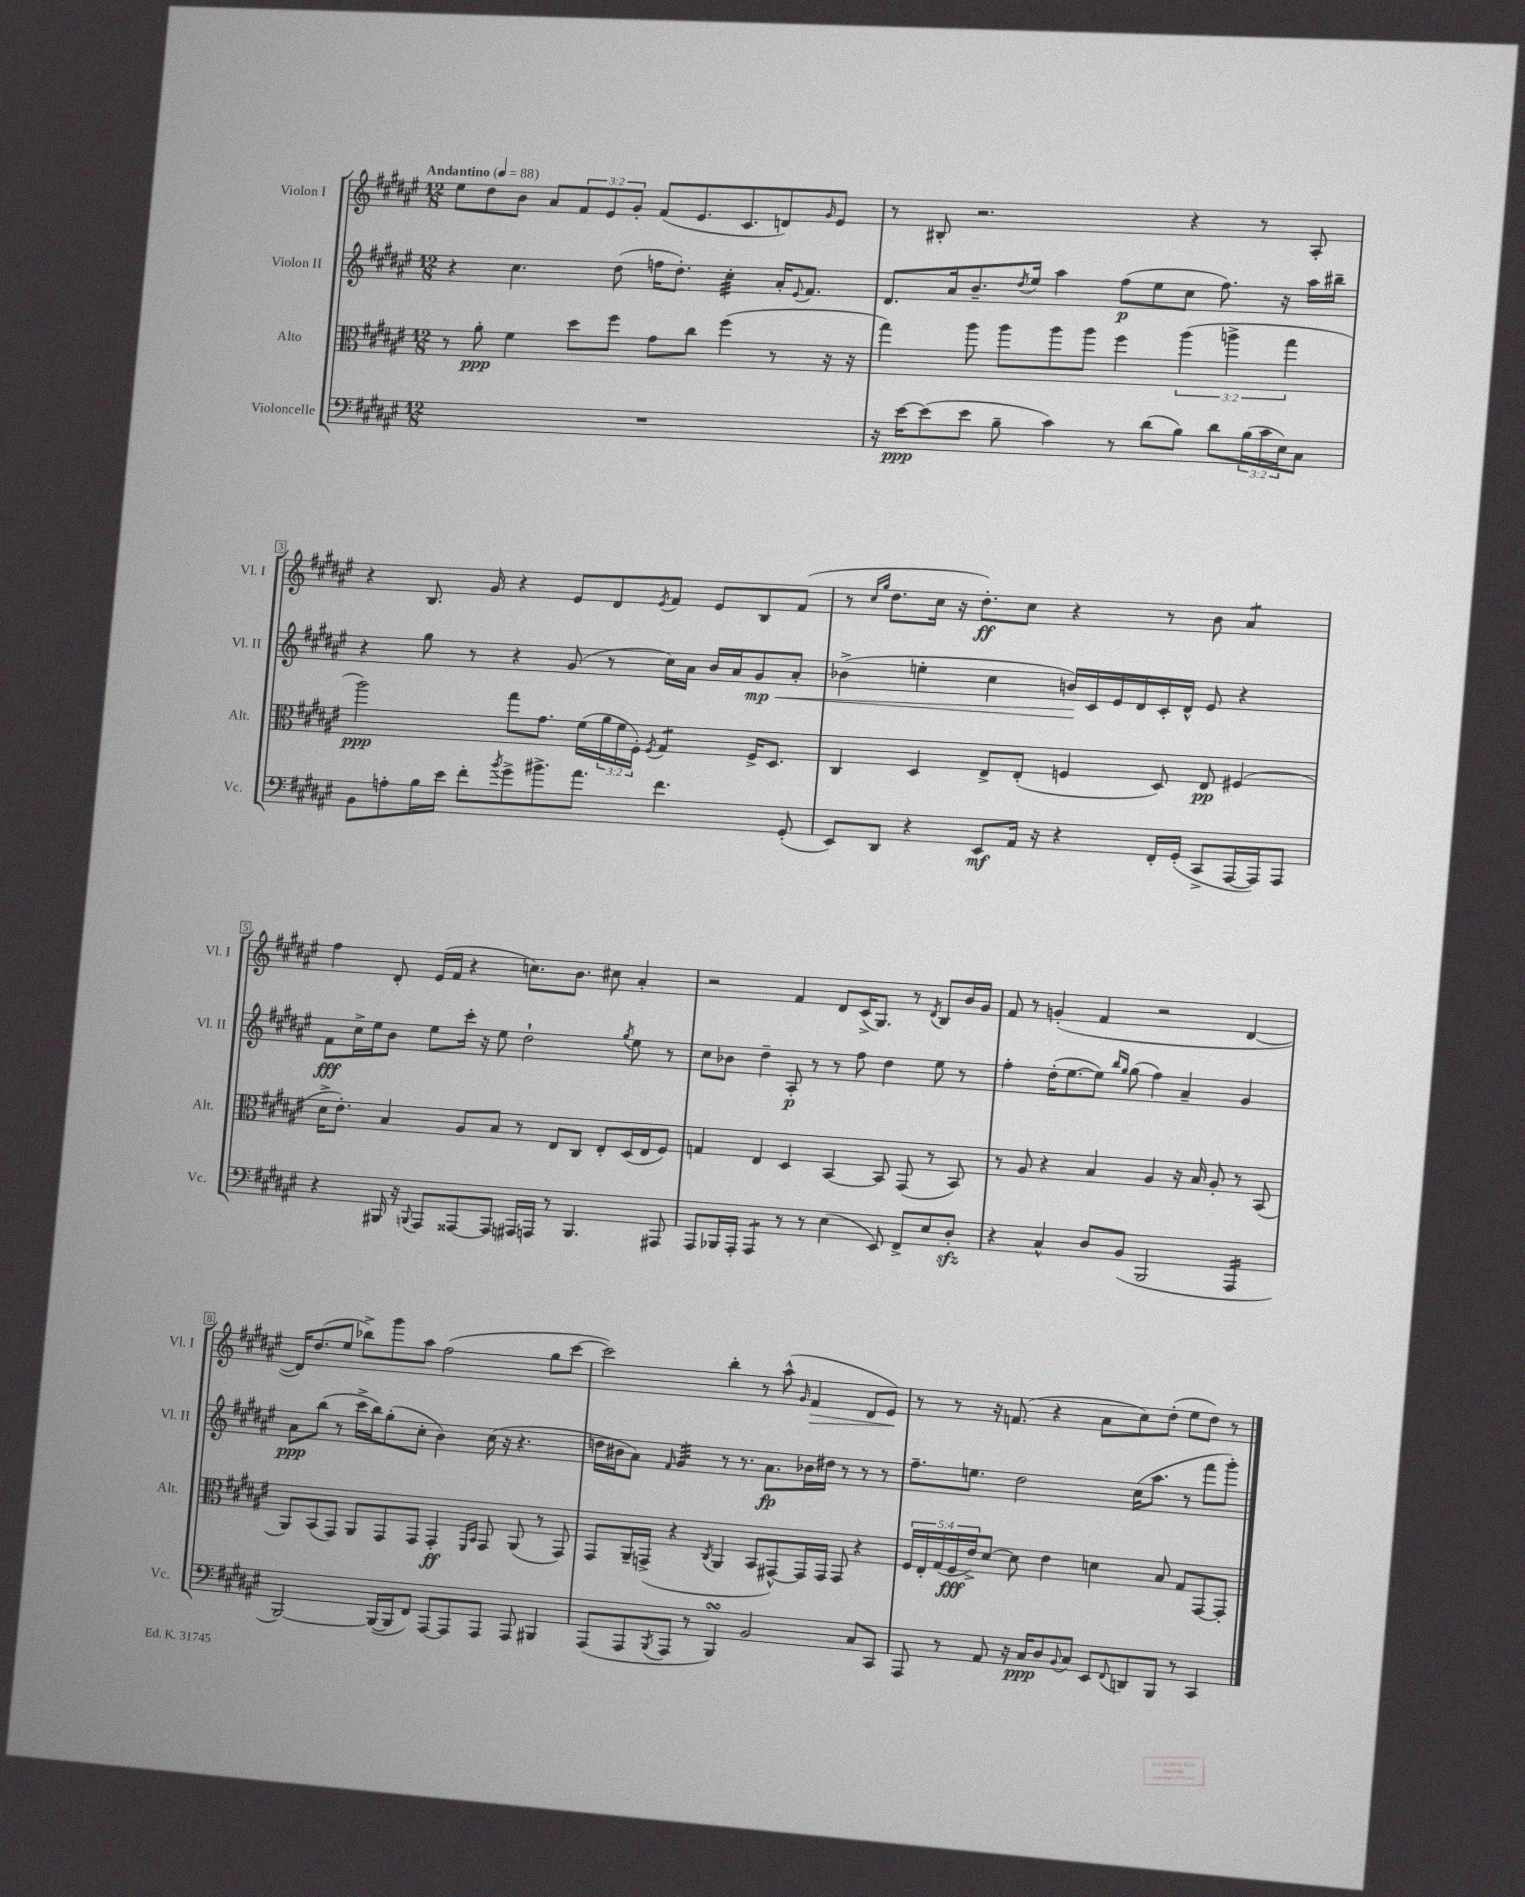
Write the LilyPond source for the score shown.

<<
\new StaffGroup <<
\new Staff = "s0" \with { instrumentName = "Violon I" shortInstrumentName = "Vl. I" } {
    \clef treble \key fis \major \numericTimeSignature \time 12/8 \override Staff.TupletNumber.text = #tuplet-number::calc-fraction-text \tempo "Andantino" 4 = 88
    eis''8 dis''8 b'8 ais'8 \tuplet 3/2 { fis'8 eis'8 gis'8-. } fis'8( eis'8. cis'8. d'8) \grace { gis'16 } eis'8 |
    r8 bis8-. r2. r4 r8 ais8-. |
    r4 b8. gis'16 r4 eis'8 dis'8 \acciaccatura { eis'8 } fis'8 eis'8 b8 fis'8( |
    r8 \grace { cis''16 gis''16 } dis''8. cis''16 r16 dis''8.-.\ff) cis''8 r4 r8 b'8 ais'4:8 |
    fis''4 dis'8-. eis'16( fis'16 r4 c''8.) b'8. cis''8 ais'4-. |
    r2 fis'4 dis'8 cis'16->( gis8.) r8 \acciaccatura { dis'8 } b8 b'16 gis'16 |
    fis'8 r8 g'4-.( fis'4 r2 dis'4~ |
    dis'16) dis''8.( eis''8 bes''8->) gis'''8 ais''8 fis''2( gis''8 cis'''8~ |
    cis'''2) b''4-. r8 ais''8-^( \grace { gis'16 } fis'4\> dis'8 eis'8\!) |
    r8 r8 r16 f'8.( r4 ais'8 cis''8) dis''8-.( eis''8 dis''8) r8 \bar "|." |
}
\new Staff = "s1" \with { instrumentName = "Violon II" shortInstrumentName = "Vl. II" } {
    \clef treble \key fis \major \numericTimeSignature \time 12/8
    r4 cis''4. dis''8( f''16 dis''8.-.) cis''4:32-. ais'16-. \appoggiatura { eis'8 } fis'8. |
    dis'8. ais'16 b'8.-- \acciaccatura { dis''8 } eis''16 ais''4 fis''8\p( eis''8 cis''8 fis''8.) r16 ais''16 bis''16-- |
    r4 gis''8 r8 r4 gis'8( r8 cis''16) ais'16 b'16 ais'16 gis'8\mp\< ais'8-. |
    bes'4->( e''4-. cis''4 b'16\!) cis'16 eis'16 dis'16 cis'16-. dis'16-^ eis'8 r4 |
    fis'8\fff cis''16-> eis''16 b'8 eis''8 cis'''16-. r16 eis''8 dis''2-! \acciaccatura { gis''8 } eis''8 r8 |
    cis''8 bes'8 dis''4-- ais8-.\p r8 r8 fis''8 dis''4 eis''8 r8 |
    fis''4-. dis''16-.( eis''8.~ eis''8) \grace { b''16 gis''16 } gis''8( fis''4) ais'4-- gis'4 |
    ais'8\ppp b''8( r8 cis'''16-> b''16) gis''8-.( cis''8-. b'4) cis''16( r16 r4. |
    d''16 bis'16 ais'8) \grace { fis'16 } gis'4:32 r8 r8. ais'8.\fp bes'16 dis''16 r8 r8 r8 |
    fis''8.-- e''8. dis''2 cis''16( ais''8. r8 fis'''8 gis'''8-.) \bar "|." |
}
\new Staff = "s2" \with { instrumentName = "Alto" shortInstrumentName = "Alt." } {
    \clef alto \key fis \major \numericTimeSignature \time 12/8 \override Staff.TupletNumber.text = #tuplet-number::calc-fraction-text
    r8 ais'8-.\ppp fis'4 dis''8 fis''8 gis'8 cis''8 fis''4( r8 r16 r16 |
    gis''4) ais''8 ais''8 ais''8 ais''8 fis''4 \tuplet 3/2 { ais''4( a''4-> gis''4 } |
    ais''2\ppp) gis''8 gis'8. fis'16( \tuplet 3/2 { ais'16 fis'16 fis16-.) } \acciaccatura { fis8 } gis4:8 fis16-> dis8. |
    cis4 dis4 eis8-> eis8-.( f4 dis8) eis8\pp fis4( |
    dis'16-> eis'8.-.) b4 ais8 b8 r8 eis8 cis8 eis8-. dis16( eis16 fis8) |
    g4 eis4 dis4 b,4~ b,8 gis,8( r8 b,8) |
    r8 ais8 r4 b4 ais4 r16 b16 ais8-. r8 b,8( |
    ais,8) b,8( gis,8) ais,8 gis,8 gis,8 gis,4-.\ff \grace { fis,16 b,16 } gis,8 ais,8( r8 gis,8) |
    gis,8 ais,16-- g,16->( r4 \acciaccatura { cis8 } ais,4 b,8 gis,8~-^) gis,16 gis,16 gis,8 r4 |
    \tuplet 5/4 { fis16 eis16-. gis16( fis16\fff eis'16->) } dis'8~ dis'8 eis'4 d'4 b8 gis8 gis,8~ gis,8-. \bar "|." |
}
\new Staff = "s3" \with { instrumentName = "Violoncelle" shortInstrumentName = "Vc." } {
    \clef bass \key fis \major \numericTimeSignature \time 12/8 \override Staff.TupletNumber.text = #tuplet-number::calc-fraction-text
    R1. |
    r16 eis'16~\ppp eis'8( eis'8 b8-- cis'4) r8 dis'8( b8) dis'8 \tuplet 3/2 { b16( cis'16 eis16) } cis8 |
    b,8 a8-. b16 eis'16 fis'8-. \acciaccatura { b'8 } gis'8-> bis'8.-> ais'8. fis'4. gis,8-.( |
    eis,8) dis,8 r4 eis,8\mf ais,16 r16 r4 fis,16-. gis,16-.( cis,8-> ais,,16~ ais,,16) ais,,8 |
    r4 bis,,16 r16 \appoggiatura { b,,8 } ais,,8 aisis,,8~ aisis,,8 ais,,16 a,,16 r8 b,,4. ais,,8 |
    ais,,8 bes,,16 ais,,16-. ais,,4:8 r8 r8 eis4( eis,8) fis,8-> eis8 dis8-.\sfz |
    r4 cis4-^ dis8 b,8( b,,2 ais,,4:16 |
    b,,2~) b,,16~( b,,16 fis,8) ais,,8~ ais,,8 ais,,8 ais,,8 bis,,4 |
    ais,,8( ais,,8 \acciaccatura { b,,8 } ais,,8 r8 b,,4\turn) b,2 cis8 cis,8 |
    ais,,8 r8 ais,8 r16 cis16\ppp dis8 \appoggiatura { b,8 } cis8 eis,8 \appoggiatura { fis,8 } d,8 b,,8 r8 cis,4 \bar "|." |
}
>>
>>
\layout { \context { \Score \override BarNumber.stencil = #(make-stencil-boxer 0.1 0.3 ly:text-interface::print) } }
